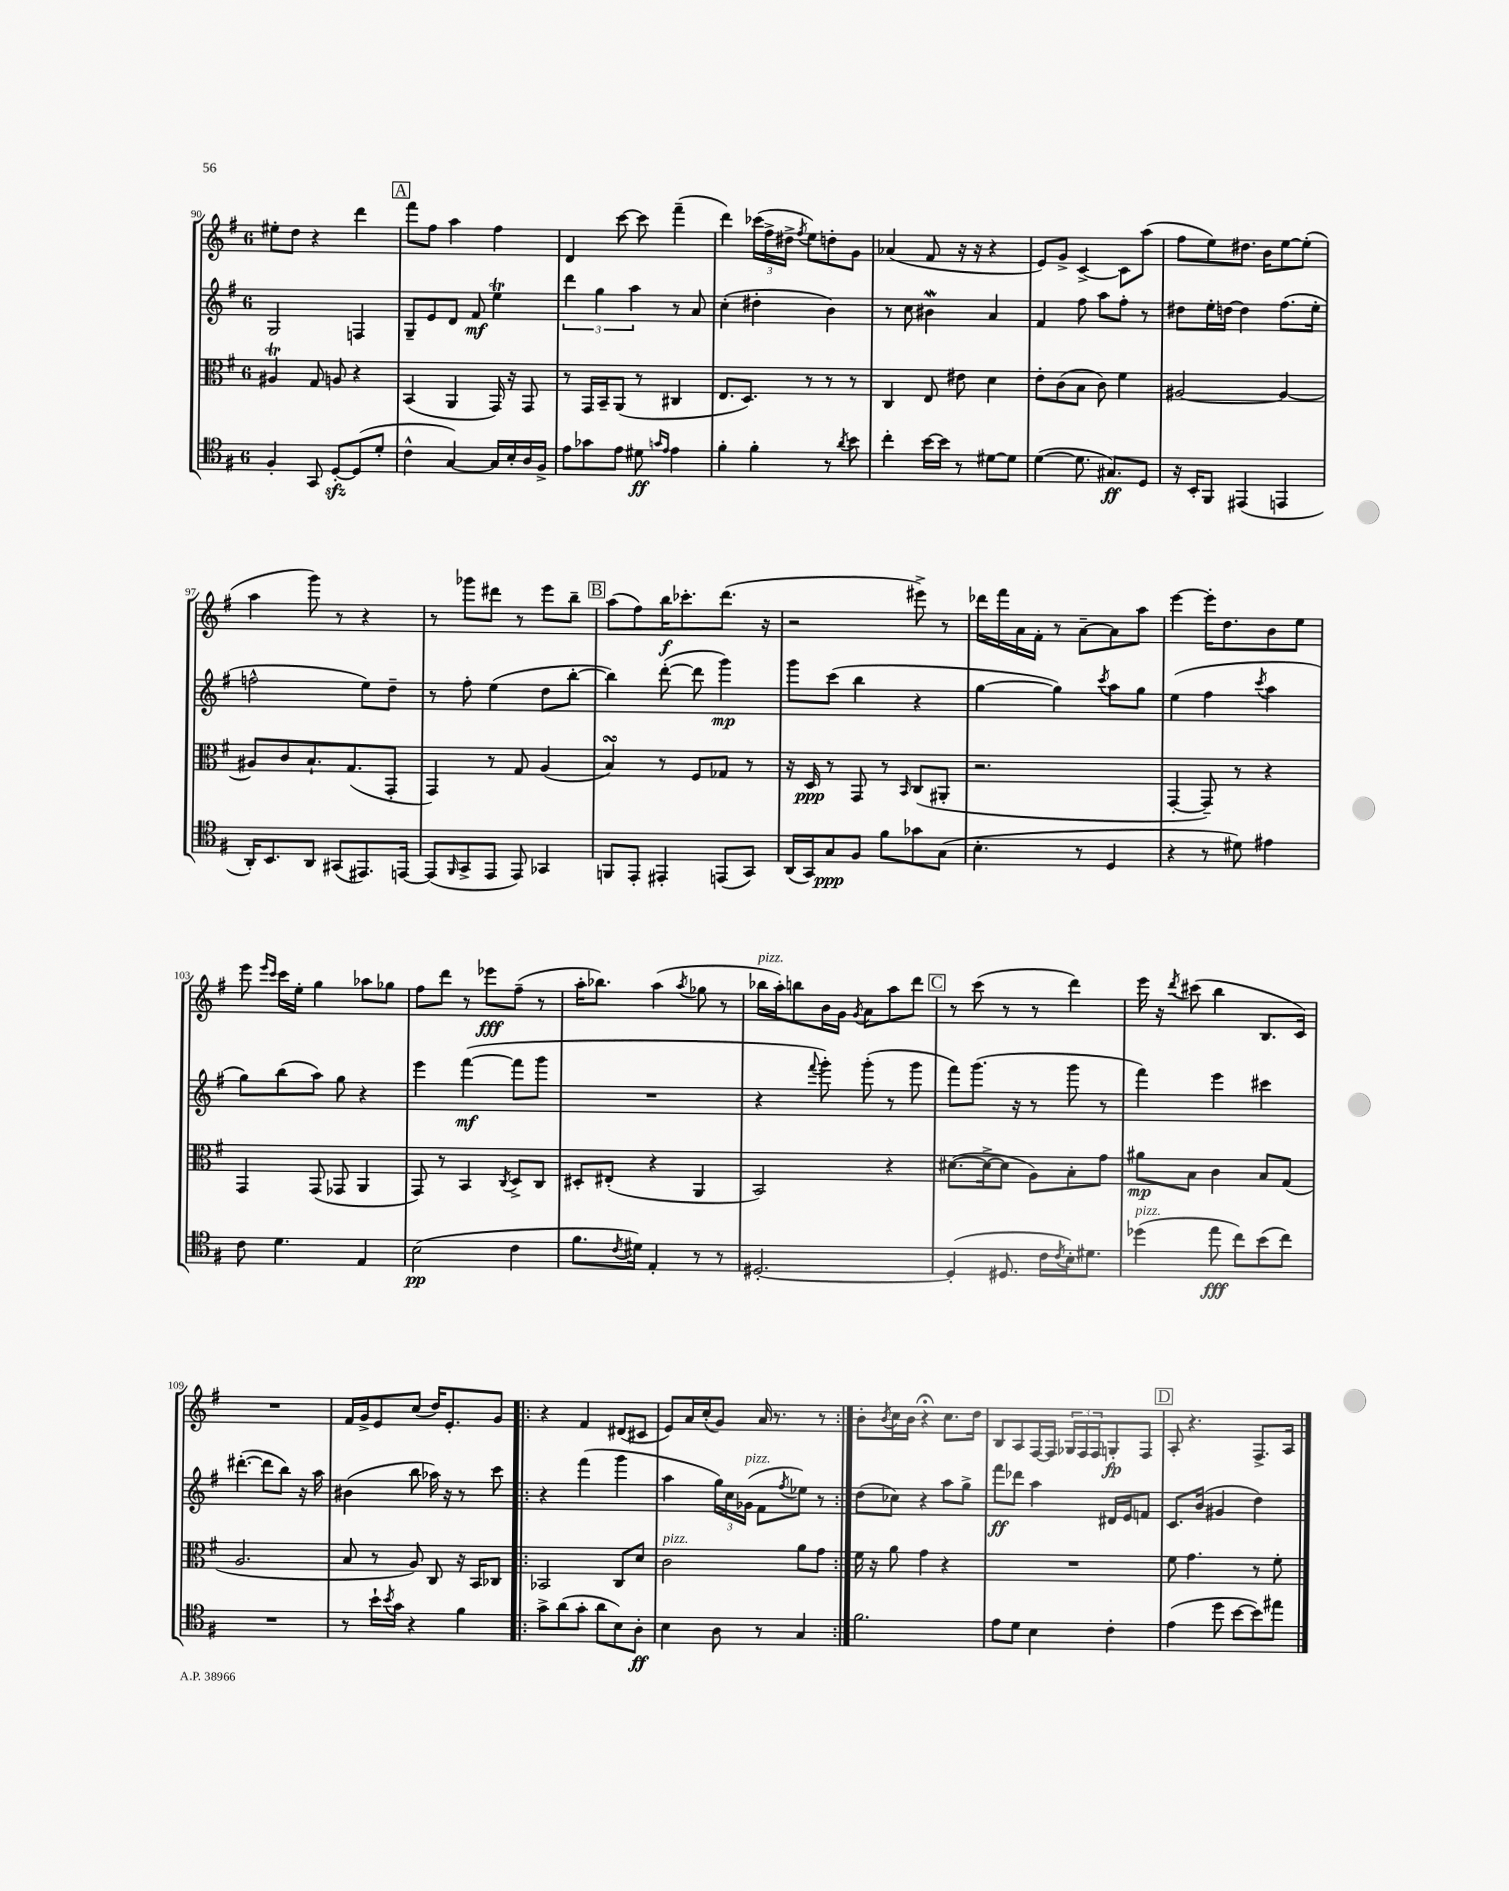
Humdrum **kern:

**kern	**kern	**kern	**kern
*staff4	*staff3	*staff2	*staff1
*clefC4	*clefC3	*clefG2	*clefG2
*k[f#]	*k[f#]	*k[f#]	*k[f#]
*M6/8	*M6/8	*M6/8	*M6/8
4F#'	4A#	2G	8ee#'
.	.	.	8dd
8GG	8G	.	4r
[8D'	8A	.	.
(8D]	4r	4F	4ddd
8d'	.	.	.
=	=	=	=
4c^^	(4BB	8G~	8fff#
.	.	8e	8ff#
[4G)	4AA	8d	4aa
.	.	8f#	.
16G]	16GG)	4ee	4ff#
16B'	16r	.	.
16A	8GG	.	.
16F#^	.	.	.
=	=	=	=
8e	8r	6ddd	4d
8g-	16GG	.	.
.	.	6gg	.
.	16BB~	.	.
8e	(8AA	.	[8ccc
.	.	6aa	.
8d#	8r	.	8ccc]
16qqg	.	.	.
16qqe	.	.	.
4e	4C#	8r	(4fff#~
.	.	8a	.
=	=	=	=
4f#'	8.E	(4cc'	4ddd)
.	8.D)	.	.
4f#'	.	4dd#'	(24ccc-
.	.	.	24ff#^
.	.	.	24dd#^
.	.	.	8qff#
.	8r	.	8ee)
8r	8r	4b)	8dd'
8qa	.	.	.
8b	8r	.	8g
=	=	=	=
4cc'	4C	8r	(4a-
.	.	8cc	.
[16b	8E	4b#	8f#
16b]	.	.	.
8r	8e#	.	16r
.	.	.	16r
[8d#	4d	4a	4r
8d#]	.	.	.
=	=	=	=
([4d	8e'	4f#	8e)
.	(8c	.	8g^
8.d]	8B	8ff#	[4c^
.	8c)	8aa	.
8.G#)	.	.	.
.	4f#	8ff#'	8c]
8D	.	8r	(8aa
=	=	=	=
16r	[2A#	8dd#	8ff#
16BB'	.	.	.
8FF#	.	16ee'	8ee)
.	.	[16dd	.
(4EE#	.	4dd]	8.dd#
.	.	.	16b
4EE	4A#_	(8.ff#	[8ee
.	.	.	(8ee']
.	.	16ee'	.
=	=	=	=
16AA')	8A#]	2ff^^	4aa
8.BB	.	.	.
.	8c	.	.
8AA	8.B`	.	8ggg)
(8GG#	.	.	8r
.	(8.G	.	.
8.EE#)	.	8ee)	4r
.	8GG'	8dd~	.
[16EE	.	.	.
=	=	=	=
(8EE]	4GG)	8r	8r
16qqFF#	.	.	.
8GG^	.	8ff#'	8ggg-
8EE	8r	(4ee	8ddd#
8EE)	8G	.	8r
4GG-	(4A	8dd	8eee
.	.	[8bb'	8bb~
=	=	=	=
8FF	4B)	4bb])	(8aa
8EE'	.	.	8ff#)
4EE#'	8r	([8ddd'	16bb
.	.	.	8.ccc-'
.	8F#	8ddd]	.
(8EE	8G-	4ggg)	(8.ddd
8GG)	8r	.	.
.	.	.	16r
=	=	=	=
(16AA	16r	8ggg	2r
16GG)	16D	.	.
8G	8r	(8ccc	.
8F#	8GG	4bb	.
8f#	8r	.	.
.	16qqBB	.	.
8g-	(8C	4r	8eee#^)
(8G	8AA#'	.	8r
=	=	=	=
4.B'	2.r	[4gg	16ddd-
.	.	.	16fff#
.	.	.	16a
.	.	.	16f#'
.	.	4gg])	8r
8r	.	.	[8a~
.	.	8qccc	.
4D	.	8aa	8a]
.	.	8gg	8aa
=	=	=	=
4r	[4GG'	(4ee	[4eee
8r	8GG~])	4ff#	16eee']
.	.	.	8.dd
8d#)	8r	.	.
.	.	8qccc	.
4e#	4r	4aa	8b
.	.	.	8ee
=	=	=	=
8c	4GG	8gg)	8eee
.	.	.	16qqeee
.	.	.	16qqccc
4.d	.	(8bb	16ccc
.	.	.	16ee'
.	(8GG	8aa)	4gg
.	8GG-	8gg	.
4E	4AA	4r	8aa-
.	.	.	8gg-
=	=	=	=
(2B	8GG)	4eee	8ff#
.	8r	.	8ddd
.	4BB	([4fff#	8r
.	.	.	8eee-
.	8qC	.	.
4c	8D^	8fff#]	(8ff#~
.	8C	8ggg	8r
=	=	=	=
8.f#	8D#'	2.r	16aa'
.	.	.	8.bb-)
.	(8E#'	.	.
8qc	.	.	.
16d#)	.	.	.
4E'	4r	.	(4aa
.	.	.	8qaa
8r	4AA	.	8gg-
8r	.	.	8r
=	=	=	=
[2.D#'	2BB)	4r	16bb-
.	.	.	16aa')
.	.	.	8bb
.	.	8qqfff#	.
.	.	8ggg')	16b
.	.	.	16g
.	.	.	8qg
.	.	(8ggg'	8a
.	4r	8r	8aa
.	.	8ggg	8ddd
=	=	=	=
(4D#']	([8.d#	8fff#)	8r
.	.	(8.ggg	(8ccc
.	16d#^_	.	.
8.D#	8d#]	.	8r
.	.	16r	.
.	8A)	8r	8r
16c	.	.	.
8qc	.	.	.
16B')	8B'	8ggg	4ddd)
8.d#	.	.	.
.	8g	8r	.
=	=	=	=
(4dd-	8a#	4fff#)	16eee
.	.	.	16r
.	.	.	8qddd
.	8B	.	(8ccc#
8ee	4c	4eee	4bb
8cc)	.	.	.
(8b	8B	4ccc#	8.B
8cc)	(8G	.	.
.	.	.	16c)
=	=	=	=
2.r	2.A	([4.ddd#'	2.r
.	.	8ddd#]	.
.	.	8bb)	.
.	.	16r	.
.	.	16aa	.
=	=	=	=
8r	8B	(4b#	16f#
.	.	.	16g^
16b`	8r	.	8e
8qb	.	.	.
16g	.	.	.
4r	8A)	8bb	(8cc
.	8C	16aa-)	16dd)
.	.	16r	8.e'
4f#	16r	8r	.
.	16BB	.	.
.	8C-	8ccc	8g
=!|:	=!|:	=!|:	=!|:
8g^	2BB-	4r	4r
(8a	.	.	.
8g'	.	(4fff#	4f#
8a	.	.	.
8B)	8C	4ggg	(8d#
8A'	8d	.	8c#
=	=	=	=
4B	2c	4aa	8e)
.	.	.	16a
.	.	.	(16cc'
8A	.	24gg)	8g)
.	.	24cc	.
.	.	(24g-	.
8r	.	8f#	16a
.	.	.	8.r
.	.	8qff#	.
4G	8a	8ee-)	.
.	8g	8r	8r
=:|!	=:|!	=:|!	=:|!
2.f#	16f#	(8dd	8b'
.	16r	.	.
.	.	.	8qb
.	8a	8cc-)	16cc
.	.	.	16b
.	4g	4r	4r;
.	4r	8aa	8.cc
.	.	8gg^	.
.	.	.	16dd
=	=	=	=
8e	2.r	8fff#	8B
8d	.	8ddd-	8A
4B	.	4aa	[16F#
.	.	.	16F#]
.	.	.	24G-
.	.	.	24F#
.	.	.	24F#
4c'	.	16d#	8G'
.	.	16e	.
.	.	8f	8F#
=	=	=	=
(4e	8f#	8.c	8A'
.	4.g	.	4.r
.	.	(16b	.
8dd	.	4g#	.
[8b	.	.	.
8b])	8r	4dd)	8.F#^
8ee#	8f#'	.	.
.	.	.	16A
==	==	==	==
*-	*-	*-	*-
